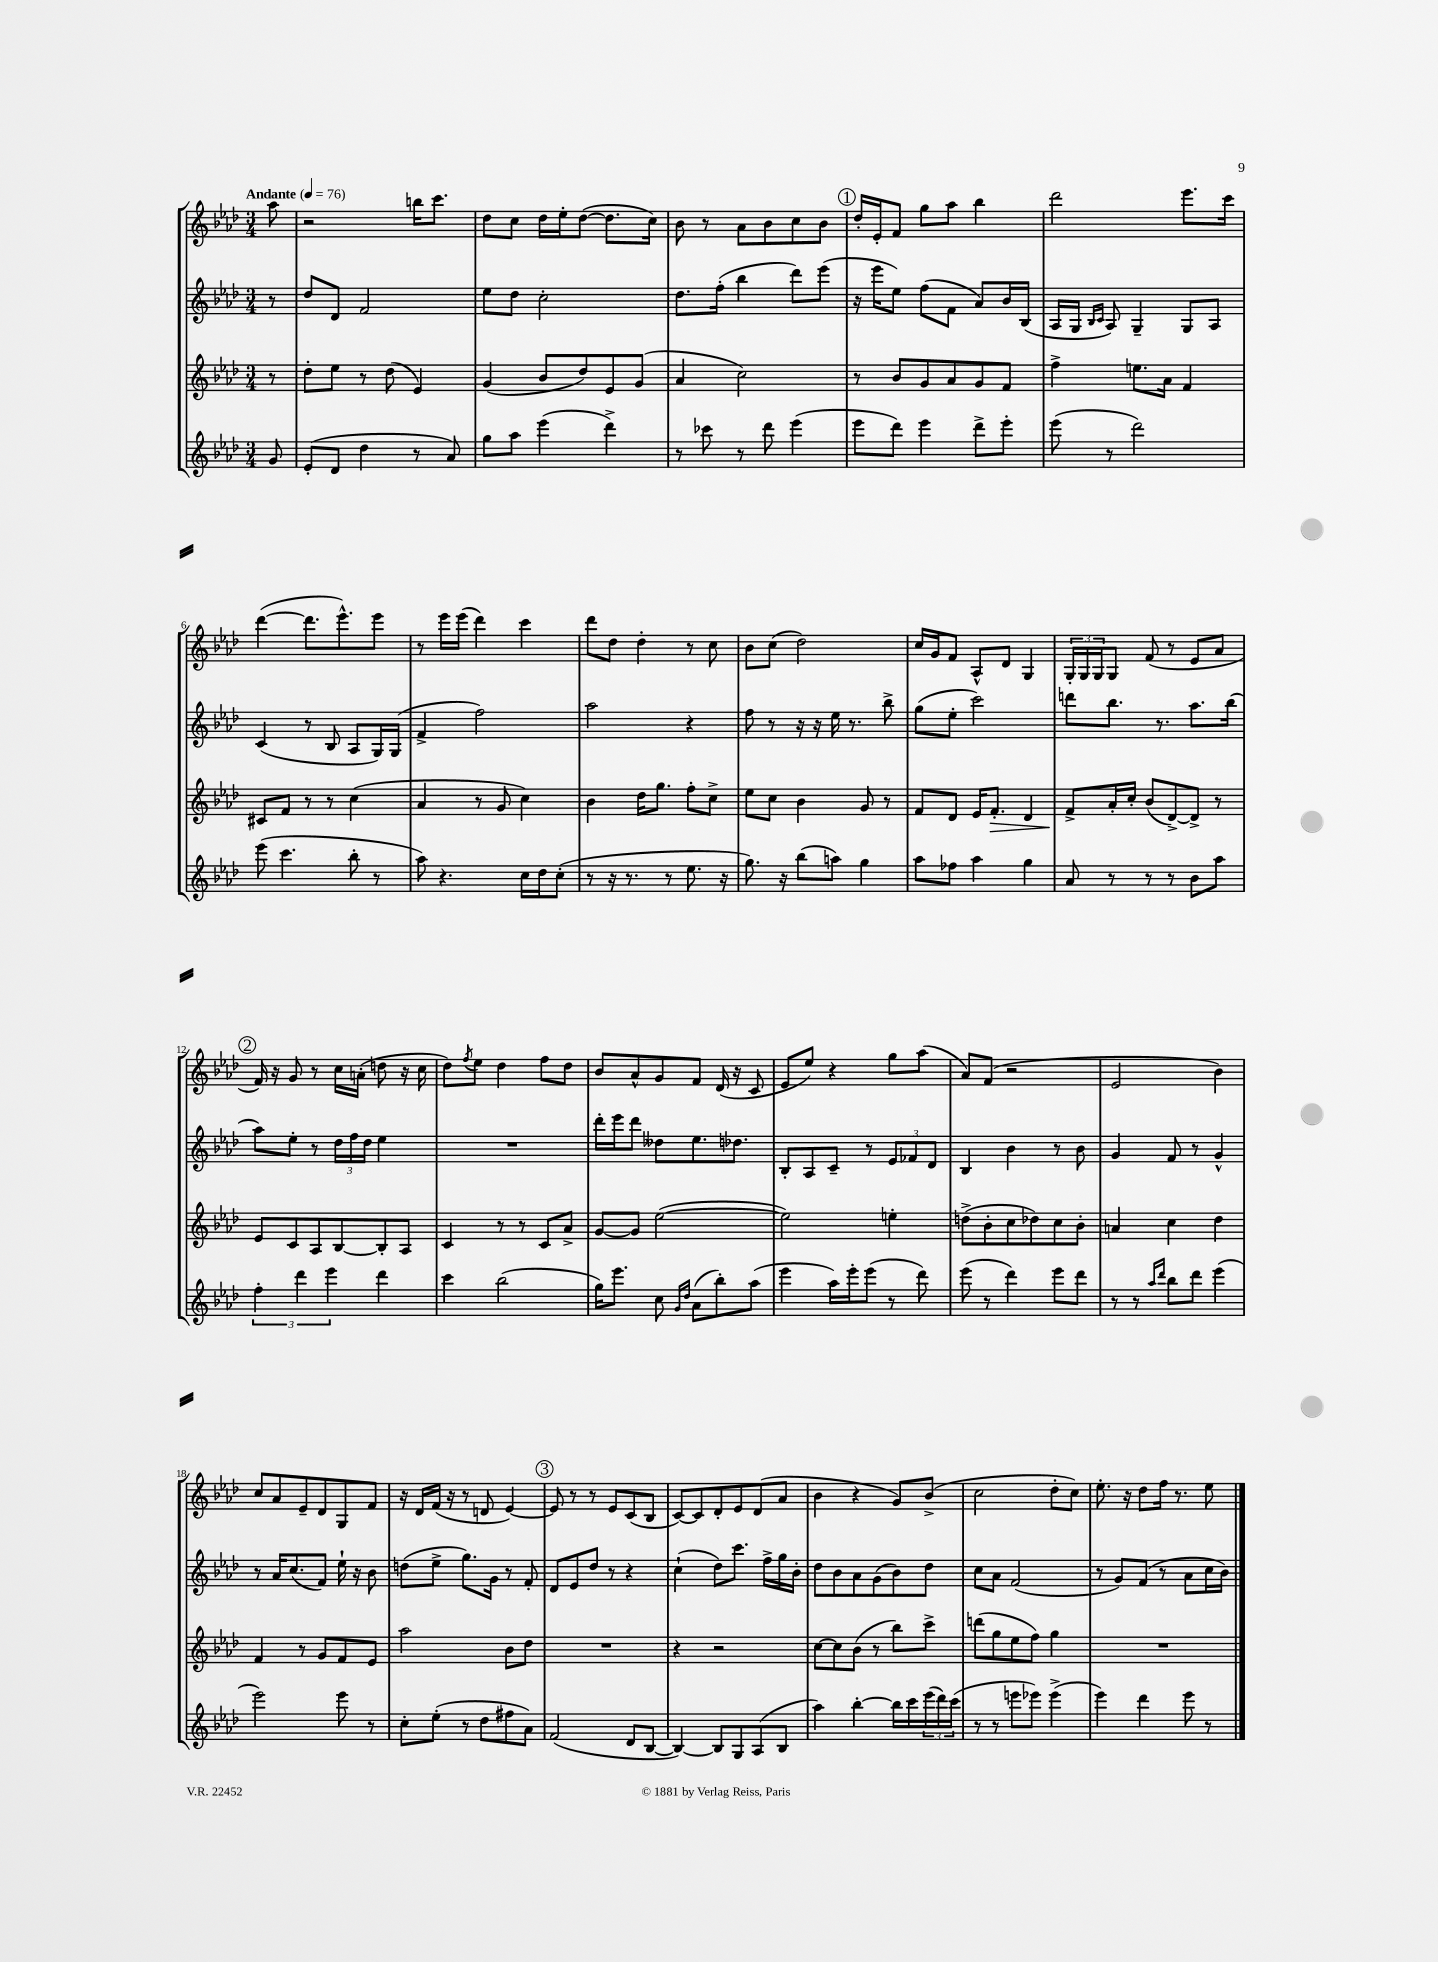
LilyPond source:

<<
\new StaffGroup <<
\new Staff = "s0" {
    \clef treble \key aes \major \numericTimeSignature \time 3/4 \partial 8 \tempo "Andante" 4 = 76
    aes''8 |
    r2 b''16 c'''8. |
    des''8 c''8 des''16 ees''16-. des''8~( des''8. c''16) |
    bes'8 r8 aes'8 bes'8 c''8 bes'8 |
    \mark \markup { \circle "1" } des''16-. ees'16-. f'8 g''8 aes''8 bes''4 |
    des'''2 ees'''8. c'''16 |
    des'''4~( des'''8. ees'''8.-^) ees'''8 |
    r8 ees'''16 ees'''16( des'''4) c'''4 |
    des'''8 des''8 des''4-. r8 c''8 |
    bes'8 c''8( des''2) |
    c''16 g'16 f'8 aes8-^ des'8 g4 |
    \tuplet 3/2 { g16-. g16 g16 } g8 f'8( r8 ees'8 aes'8 |
    \mark \markup { \circle "2" } f'16) r16 g'8 r8 c''16 a'16-.( d''8 r16 c''16 |
    des''8) \acciaccatura { f''8 } ees''8 des''4 f''8 des''8 |
    bes'8 aes'8-^ g'8 f'8 des'16( r16 c'8 |
    ees'8 ees''8) r4 g''8 aes''8( |
    aes'8) f'8( r2 |
    ees'2 bes'4) |
    c''8 aes'8 ees'8-- des'8 g8 f'8 |
    r16 des'16 f'16( r16 r8 d'8 ees'4~) |
    \mark \markup { \circle "3" } ees'8 r8 r8 ees'8 c'8( bes8 |
    c'8~) c'8 des'8-. ees'8 des'8( aes'8 |
    bes'4 r4 g'8) bes'8->( |
    c''2 des''8-. c''8) |
    ees''8.-. r16 des''8 f''16 r8. ees''8 \bar "|." |
}
\new Staff = "s1" {
    \clef treble \key aes \major \numericTimeSignature \time 3/4 \partial 8
    r8 |
    des''8 des'8 f'2 |
    ees''8 des''8 c''2-. |
    des''8. f''16-.( bes''4 des'''8) ees'''8( |
    \mark \markup { \circle "1" } r16 ees'''16 ees''8) f''8( f'8 aes'8) bes'16 bes16( |
    aes16 g16 \grace { bes16 c'16 } aes8) g4-- g8 aes8 |
    c'4( r8 bes8 aes8 g16) g16( |
    f'4-> f''2) |
    aes''2 r4 |
    f''8 r8 r16 r16 ees''16 r8. bes''8-> |
    g''8( ees''8-. c'''2) |
    d'''8 bes''8. r8. aes''8. bes''16( |
    \mark \markup { \circle "2" } aes''8) ees''8-. r8 \tuplet 3/2 { des''16 f''16 des''16 } ees''4 |
    R2. |
    des'''16-. ees'''16 des'''8 deses''8 ees''8. des''8. |
    bes8-. aes8 c'8-- r8 \tuplet 3/2 { ees'8 fes'8 des'8 } |
    bes4 bes'4 r8 bes'8 |
    g'4 f'8 r8 g'4-^ |
    r8 aes'16 c''8.( f'8) ees''16-! r16 bes'8 |
    d''8( ees''8-> g''8.) g'16 r8 f'8-. |
    \mark \markup { \circle "3" } des'8 ees'8 des''8 r8 r4 |
    c''4-!( des''8) c'''8. f''16-> g''16 bes'16-. |
    des''8 bes'8 aes'8 g'8( bes'8) des''8 |
    c''8 aes'8 f'2( |
    r8 g'8) f'8( r8 aes'8 c''16 bes'16) \bar "|." |
}
\new Staff = "s2" {
    \clef treble \key aes \major \numericTimeSignature \time 3/4 \partial 8
    r8 |
    des''8-. ees''8 r8 des''8( ees'4) |
    g'4( bes'8 des''8) ees'8 g'8( |
    aes'4 c''2) |
    \mark \markup { \circle "1" } r8 bes'8 g'8 aes'8 g'8 f'8 |
    f''4-> e''8. aes'16 f'4 |
    cis'8 f'8 r8 r8 c''4( |
    aes'4 r8 g'8 c''4) |
    bes'4 des''16 g''8. f''8-. c''8-> |
    ees''8 c''8 bes'4 g'8 r8 |
    f'8 des'8 ees'16 f'8.-.\> des'4 |
    f'8->\! aes'16-. c''16-. bes'8( des'8~->) des'8-> r8 |
    \mark \markup { \circle "2" } ees'8 c'8 aes8 bes8~ bes8-. aes8 |
    c'4 r8 r8 c'8 aes'8-> |
    g'8~ g'8 ees''2~( |
    ees''2) e''4-. |
    d''8->( bes'8-. c''8 des''8) c''8 bes'8-. |
    a'4 c''4 des''4 |
    f'4 r8 g'8 f'8 ees'8 |
    aes''2 bes'8 des''8 |
    \mark \markup { \circle "3" } R2. |
    r4 r2 |
    c''8~ c''8 bes'8( r8 bes''8) c'''8-> |
    d'''8( g''8 ees''8 f''8) g''4 |
    R2. \bar "|." |
}
\new Staff = "s3" {
    \clef treble \key aes \major \numericTimeSignature \time 3/4 \partial 8
    g'8 |
    ees'8-.( des'8 des''4 r8 aes'8) |
    g''8 aes''8 ees'''4( des'''4->) |
    r8 ces'''8 r8 des'''8 ees'''4( |
    \mark \markup { \circle "1" } ees'''8 des'''8) ees'''4 des'''8-> ees'''8-. |
    ees'''8( r8 des'''2) |
    ees'''8( c'''4. bes''8-. r8 |
    aes''8) r4. c''16 des''16 c''8-.( |
    r8 r16 r8. r8 ees''8. r16 |
    g''8.) r16 bes''8( a''8) g''4 |
    aes''8 fes''8 aes''4 g''4 |
    aes'8 r8 r8 r8 bes'8 aes''8 |
    \mark \markup { \circle "2" } \tuplet 3/2 { f''4-. des'''4 ees'''4 } des'''4 |
    c'''4 bes''2( |
    g''16) ees'''8. c''8 \grace { g'16 des''16 } aes'8( bes''8-.) aes''8( |
    ees'''4 aes''16) ees'''16-. ees'''8( r8 des'''8) |
    ees'''8( r8 des'''4) ees'''8 des'''8 |
    r8 r8 \grace { aes''16 des'''16 } bes''8 des'''8 ees'''4( |
    ees'''2) ees'''8 r8 |
    c''8-. ees''8-.( r8 des''8 fis''8 aes'8) |
    \mark \markup { \circle "3" } f'2( des'8 bes8~ |
    bes4~) bes8 g8 aes8( bes8 |
    aes''4) bes''4~-. bes''16 c'''16 \tuplet 3/2 { ees'''16( des'''16) c'''16( } |
    r8 r8 e'''8 ees'''8) ees'''4->( |
    ees'''4) des'''4 ees'''8 r8 \bar "|." |
}
>>
>>
